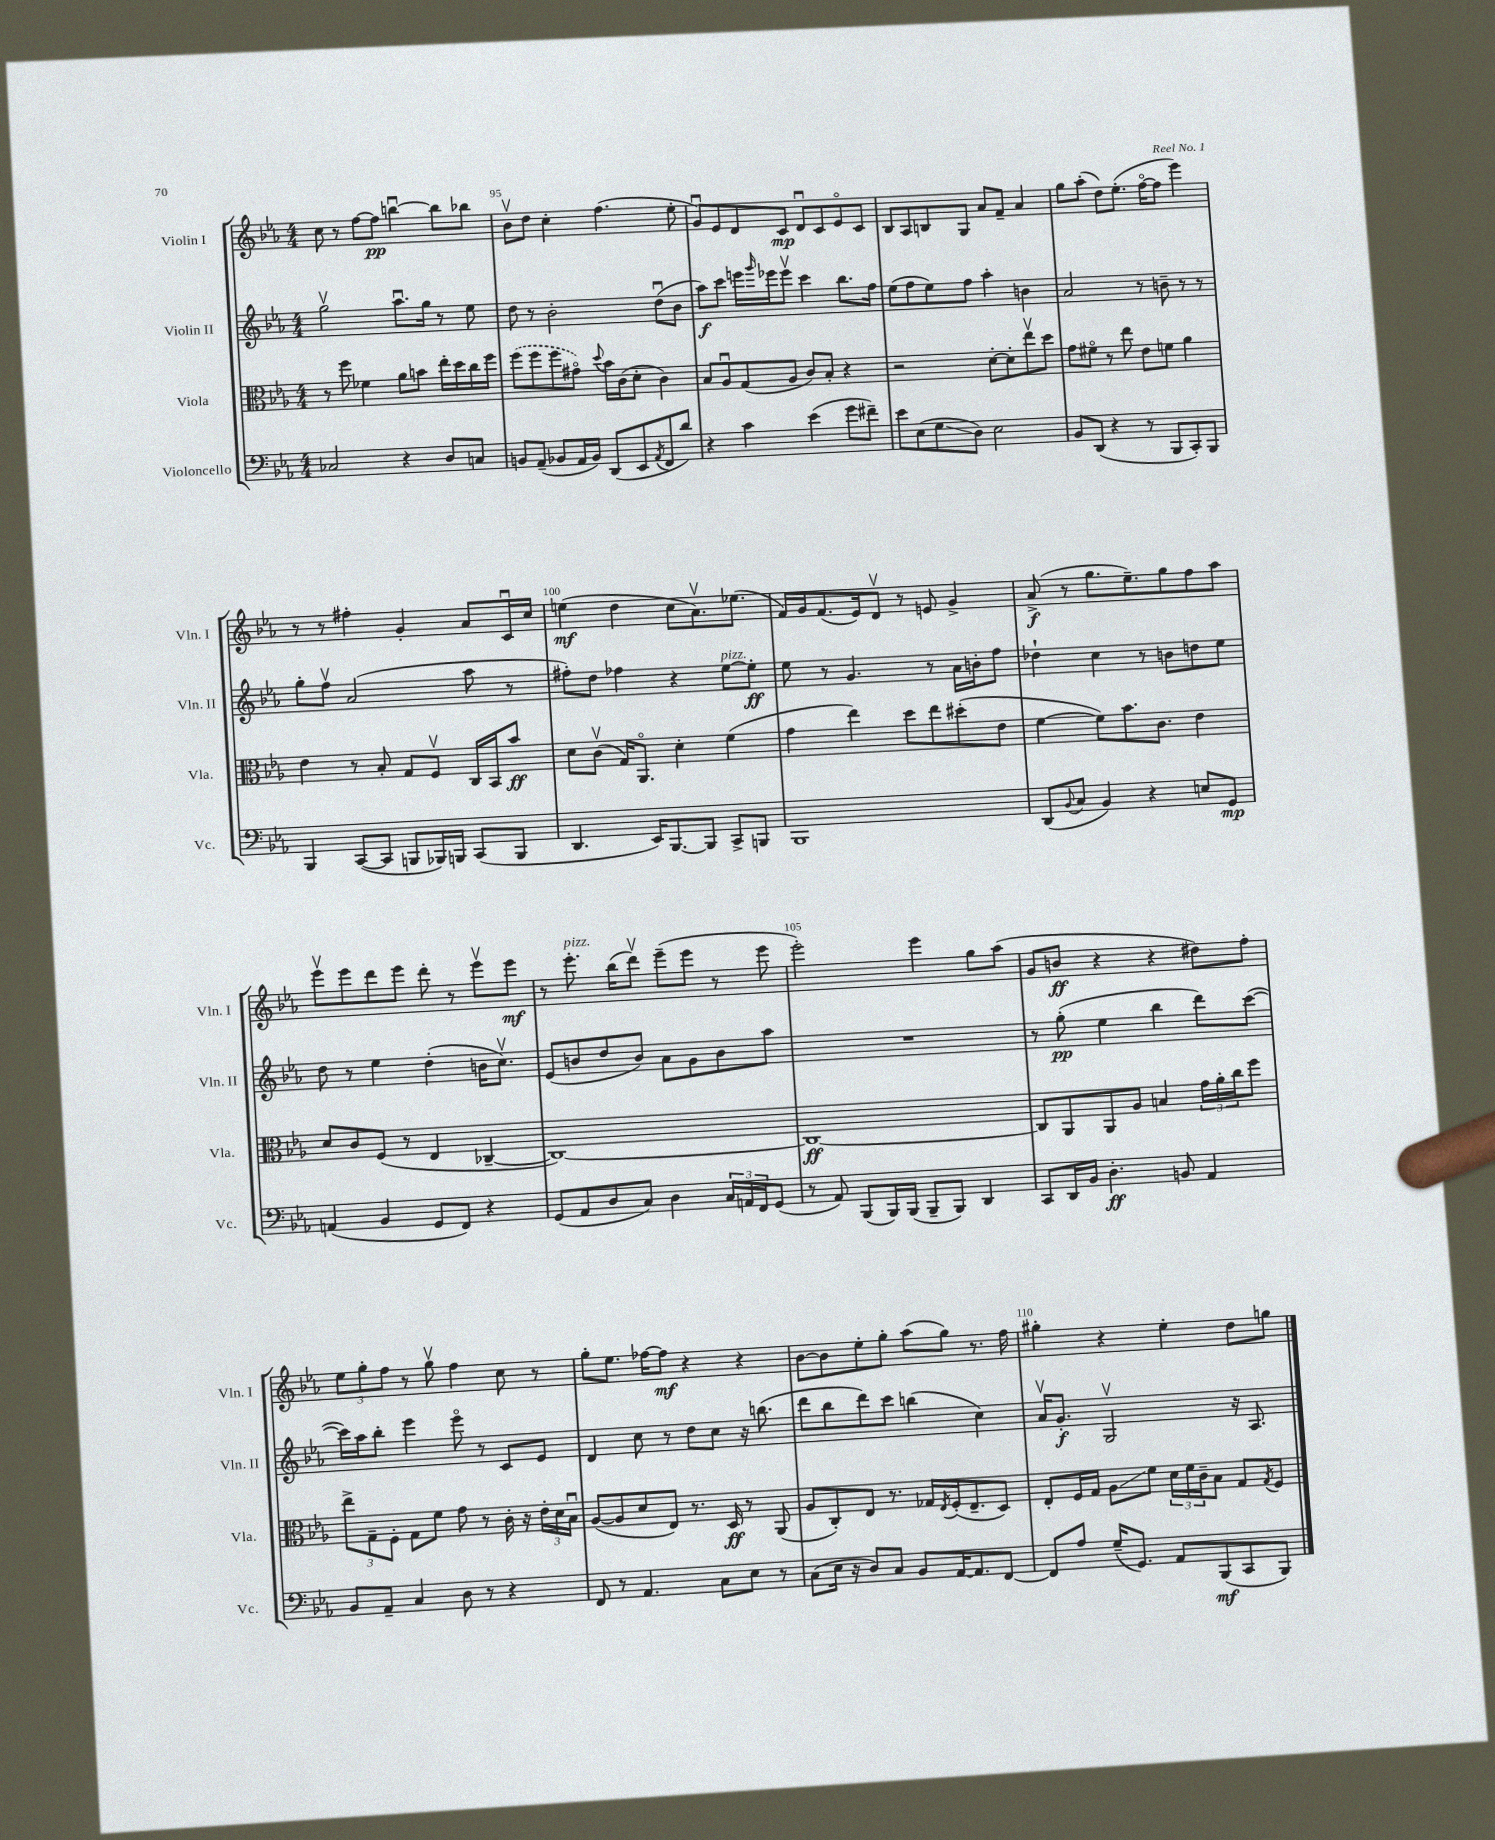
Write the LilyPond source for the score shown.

<<
\new StaffGroup <<
\new Staff = "s0" \with { instrumentName = "Violin I" shortInstrumentName = "Vln. I" } {
    \clef treble \key ees \major \numericTimeSignature \time 4/4
    c''8 r8 f''8~ f''8\pp b''4~\downbow b''8 bes''8 |
    bes'8\upbow d''8 c''4-. f''4.( ees''8-. |
    g'8\downbow) ees'8 d'8 c'8\mp d'8\downbow c'8 ees'8\flageolet c'8 |
    bes8 aes8 b8 g8 aes'8 f'8-- aes'4 |
    g''8 aes''8-.( d''8) ees''8.-.( f''16~\flageolet f''8 ees'''4) |
    r8 r8 fis''4-. g'4-. aes'8 c'16\downbow c''16 |
    e''4\mf( d''4 c''8 aes'8.\upbow) ees''8.( |
    f'16) g'16 f'8.( ees'16) d'8\upbow r8 e'8 g'4-> |
    aes'8->\f( r8 g''8. ees''8.--) g''8 f''8 aes''8 |
    ees'''8\upbow ees'''8 d'''8 ees'''8 d'''8-. r8 ees'''8\upbow ees'''8\mf |
    r8 ees'''8.-.^\markup { \italic "pizz." } bes''16( d'''8\upbow) ees'''8--( ees'''8 r8 ees'''8 |
    ees'''2-.) ees'''4 g''8 aes''8( |
    g'8 b'8\ff r4 r4 dis''8) f''8-. |
    \tuplet 3/2 { ees''8 g''8-. f''8 } r8 g''8\upbow f''4 c''8 r8 |
    g''8-. ees''8. fes''16~ fes''8\mf r4 r4 |
    bes'8~ bes'8 ees''8-. g''8-. aes''8( g''8) r8. f''16 |
    gis''4-. r4 ees''4-. d''8 g''8 \bar "|." |
}
\new Staff = "s1" \with { instrumentName = "Violin II" shortInstrumentName = "Vln. II" } {
    \clef treble \key ees \major \numericTimeSignature \time 4/4
    g''2\upbow aes''8.\downbow g''16 r8 ees''8 |
    d''8 r8 bes'2-. d''8\downbow( bes'8 |
    aes''8\f) c'''8 e'''16 \grace { g'''16 } ees'''16 ees'''8\upbow c'''4 bes''8. f''16 |
    ees''8( f''8 ees''8) f''8 aes''4-. b'4 |
    aes'2 r8 b'8-- r8 r8 |
    g''8-. f''8\upbow aes'2( aes''8 r8 |
    fis''8-.) d''8 fes''4 r4 ees''8~^\markup { \italic "pizz." } ees''8-.\ff |
    ees''8 r8 g'4. r8 aes'16 b'16-. f''8 |
    des''4-! c''4 r8 b'8 d''8 ees''8 |
    d''8 r8 ees''4 d''4-.( b'16 c''8.\upbow) |
    ees'8( b'8 d''8 b'8) aes'8 g'8 b'8 aes''8 |
    R1 |
    r8 g''8-.\pp( ees''4 bes''4 d'''8) c'''8~( |
    c'''16) aes''16 bes''8-. ees'''4 ees'''8\flageolet r8 c'8 ees'8 |
    d'4 c''8 r8 d''8 c''8 r16 b''8.( |
    d'''8 bes''8 d'''8) c'''8 b''4( c''4) |
    aes'16\upbow g'8.-.\f g2\upbow r16 aes8. \bar "|." |
}
\new Staff = "s2" \with { instrumentName = "Viola" shortInstrumentName = "Vla." } {
    \clef alto \key ees \major \numericTimeSignature \time 4/4
    r8 f''8 fes'4 aes'8 b'8 ees''16-. d''16 c''16 f''16 |
    \once \slurDashed f''8( f''8 f''8 gis'8\flageolet) \appoggiatura { d''8 } bes'16 c'16( d'8-. c'4) |
    bes8 aes8\downbow g8( aes8 c'8) bes8-. r4 |
    r2 d'8~-. d'8-. ees''8\upbow d''8 |
    g'8 fis'8\flageolet r8 ees''8 ees'8 f'8 aes'4 |
    ees'4 r8 bes8-. g8 f8\upbow c16 bes,16 bes'8\ff |
    d'8 c'8\upbow( g16) aes,8.\flageolet d'4-. f'4( |
    g'4 ees''4) d''8 ees''8 dis''8-.( ees'8 |
    f'4~ f'8) bes'8. c'8. ees'4 |
    d'8 c'8 f8( r8 ees4 ces4~-- |
    ces1~) |
    ces1~\ff |
    ces8 aes,8 aes,8 aes8 b4 \tuplet 3/2 { g'16 aes'16-. c''16 } f''8 |
    \tuplet 3/2 { ees''8-> g8-- f8-. } g8 f'8 g'8 r8 c'16-. r16 \tuplet 3/2 { ees'16-. d'16 bes16\downbow } |
    aes8~( aes8 d'8 ees8) r8. d16\ff r8 aes,8( |
    aes8 c8-.) ees8 r8. ges16 \acciaccatura { ees8 } f16-.( ees8.-- d8) |
    ees8-. f16 g16 aes8\glissando f'8 \tuplet 3/2 { d'16 f'16 c'16-- } bes8 g8 \acciaccatura { g8 } f8 \bar "|." |
}
\new Staff = "s3" \with { instrumentName = "Violoncello" shortInstrumentName = "Vc." } {
    \clef bass \key ees \major \numericTimeSignature \time 4/4
    ces2 r4 d8 c8 |
    b,8 aes,8--( bes,8 aes,16 bes,16) d,8( ees,8 \acciaccatura { aes,8 } f,8 d'8) |
    r4 c'4 ees'4( g'8 fis'8--) |
    ees'8 ees8( g8\glissando d8) ees2 |
    bes,8 d,8( r4 r8 bes,,8 c,8-.) bes,,8 |
    bes,,4 c,8~( c,8 b,,8 bes,,16) b,,16 c,8( b,,8 |
    d,4. ees,16) bes,,8.~ bes,,8 c,8-> b,,8 |
    bes,,1 |
    d,8( \appoggiatura { bes,8 } c8 bes,4) r4 e8 g,8\mp |
    a,4( bes,4 g,8 f,8) r4 |
    g,8( aes,8 d8 c8) d4 \tuplet 3/2 { c16 a,16 f,16 } g,8( |
    r8 aes,8) bes,,8( bes,,16) bes,,16( bes,,8-- bes,,8) d,4 |
    c,8 d,16 bes,16 d4.-.\ff b,8 aes,4 |
    bes,8 aes,8-- c4 d8 r8 r4 |
    f,8 r8 aes,4. c8 ees8 r8 |
    c8( ees16 r16 d8) c8 bes,8 aes,16~ aes,8. f,8~ |
    f,8 aes8 g16--( g,8.) aes,8 bes,,8\mf( c,8 bes,,8) \bar "|." |
}
>>
>>
\layout { \context { \Score currentBarNumber = #94 \override BarNumber.break-visibility = ##(#f #t #t) barNumberVisibility = #(every-nth-bar-number-visible 5) } }
